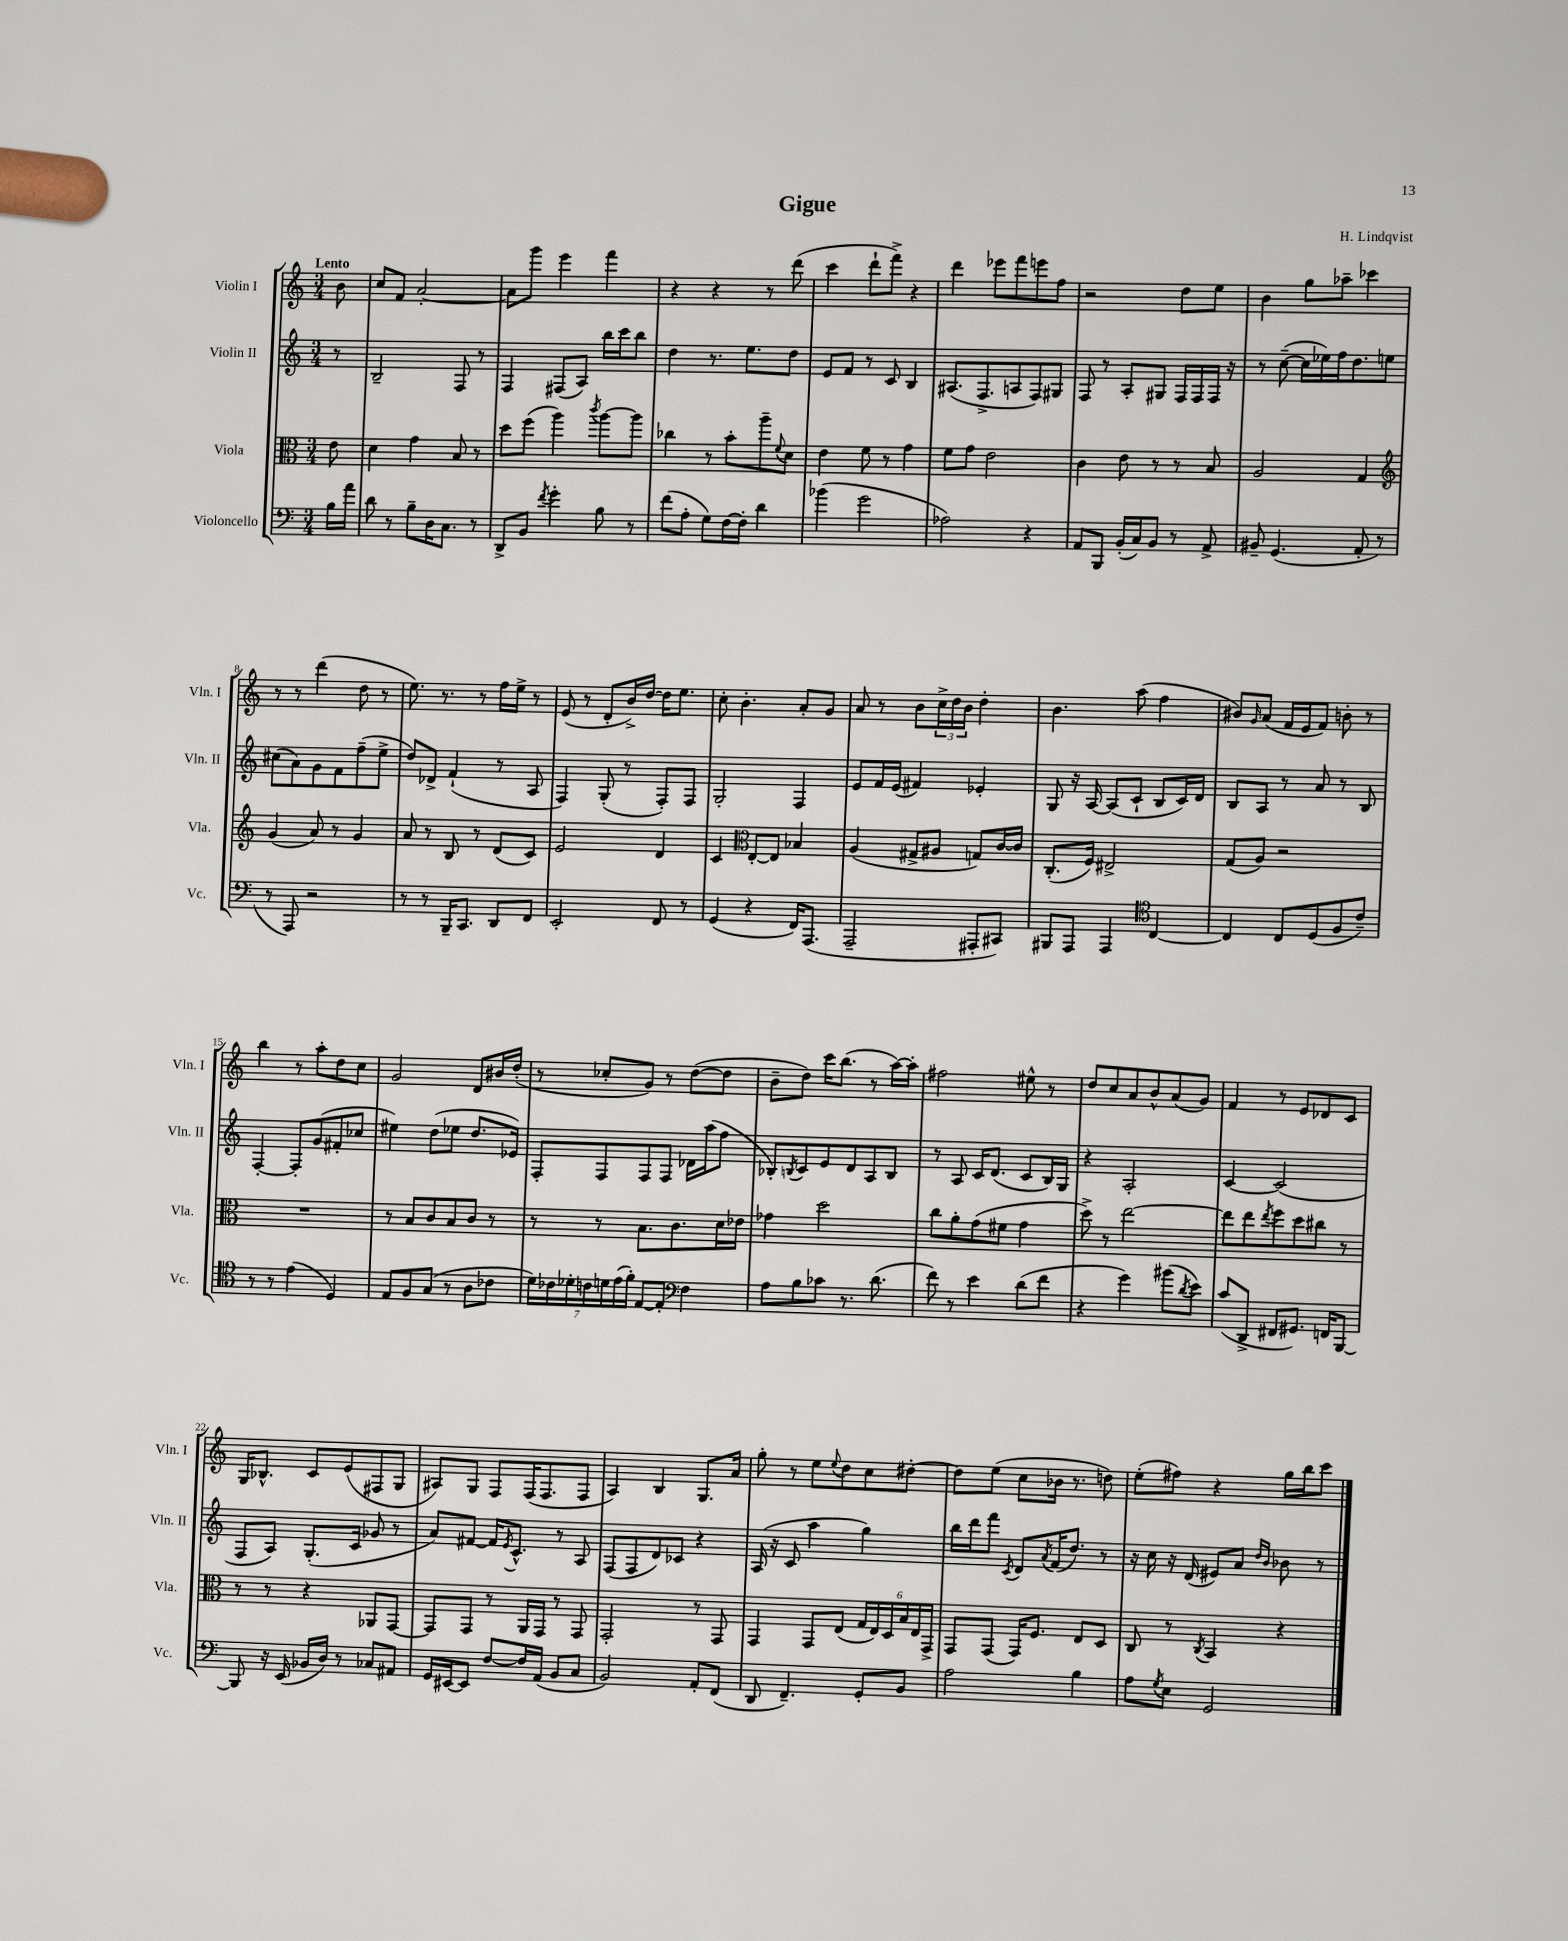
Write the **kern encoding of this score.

**kern	**kern	**kern	**kern
*staff4	*staff3	*staff2	*staff1
*clefF4	*clefC3	*clefG2	*clefG2
*k[]	*k[]	*k[]	*k[]
*M3/4	*M3/4	*M3/4	*M3/4
16B	8e	8r	8b
16a	.	.	.
=	=	=	=
8d	4d	2B~	8cc
8r	.	.	8f
8B~	4g	.	[2a'
16D	.	.	.
8.C	.	.	.
.	8B	8F	.
8r	8r	8r	.
=	=	=	=
8DD^	8dd	4F	8a]
8BB	(8ff	.	8ggg
8qf	.	.	.
4g'	4aa)	(8F#	4eee
.	.	8A)	.
.	8qccc	.	.
8B	[8aa	16bb	4fff
.	.	16ccc	.
8r	8aa]	8bb	.
=	=	=	=
(8f	4cc-	4dd	4r
8A'	.	.	.
8G)	8r	8.r	4r
[16F	8b'	.	.
16F']	.	8.ee	.
4d	8aa~	.	8r
.	8qqf	.	.
.	8d	8dd	(8ddd
=	=	=	=
(4b-	4e	8e	4ccc
.	.	8f	.
2g	8f	8r	8ddd`
.	8r	8c	8fff^)
.	4g	4B	4r
=	=	=	=
2A-)	8f	(8.A#	4ddd
.	8g	.	.
.	.	8.F^	.
.	2e	.	8eee-
.	.	8A	8fff
4r	.	8F)	8eee
.	.	8G#	8ff
=	=	=	=
8AA	4c	8F	2r
8BBB	.	8r	.
(16BB'	8e	8A'	.
16C)	.	.	.
8BB	8r	8G#	.
8r	8r	16F	8dd
.	.	16F	.
8AA^	8B	16F	8ee
.	.	16r	.
=	=	=	=
8BB#~	2A	8r	4b
(4.GG	.	([8cc~	.
.	.	16cc]	8gg
.	.	16ee-)	.
.	.	16ff	8aa-~
.	.	8.dd	.
8AA'	4G	.	4ccc-
8r	.	8ee	.
=	=	=	=
*	*clefG2	*	*
8r	(4g	(8cc#	8r
8AAA)	.	8a)	8r
2r	8a)	8g	(4ddd
.	8r	8f	.
.	4g	(8ff~	8dd
.	.	8ee^	8r
=	=	=	=
8r	8a	8dd)	8.ee)
8r	8r	8d-^	.
.	.	.	8.r
16BBB~	8B	(4f`	.
8.CC	.	.	.
.	8r	.	8r
8DD	(8d	8r	16ff
.	.	.	16ee^
8FF	8c)	8A	8r
=	=	=	=
2EE'	2e	4F)	(8e
.	.	.	8r
.	.	(8G'	8d'
.	.	8r	16b^)
.	.	.	[16dd
8FF	4d	8F')	16dd]
.	.	.	8.ee
8r	.	8F	.
=	=	=	=
(4GG	4c	2G'	8cc'
.	.	.	4.b'
*	*clefC3	*	*
4r	[8E'	.	.
.	8E]	.	.
16FF)	4B-	4F	8a'
(8.AAA	.	.	.
.	.	.	8g
=	=	=	=
2AAA~	(4A	8e	8a
.	.	16f	8r
.	.	(16e	.
.	8G#^	4f#)	8b
.	8A#	.	24cc^
.	.	.	24dd
.	.	.	24b
8AAA#'	8G)	4e-'	4dd'
8CC#)	[16c	.	.
.	16c]	.	.
=	=	=	=
8BBB#	(8.C'	8G	4.b
8AAA	.	16r	.
.	16F)	[16A	.
4AAA	2E#^	(8A]	.
.	.	8c`	(8aa
*clefC4	*	*	*
[4C	.	8B	4ff
.	.	16c)	.
.	.	16d	.
=	=	=	=
4C]	(8G	8B	8b#)
.	.	.	16qqg
.	8A)	8A	(8a
8C	2r	8r	16f
.	.	.	16e
(8D	.	8a	8f)
8F	.	8r	8b'
8c~)	.	8B	8r
=	=	=	=
8r	2.r	[4F'	4bb
8r	.	.	.
(4e	.	8F']	8r
.	.	(8g	8aa'
4D)	.	8f#'	8dd
.	.	8cc-	8cc
=	=	=	=
8E	8r	4ee#)	2g
8F	8B	.	.
(8G	8c	(8dd	.
8r	8B	8ee-	.
8A	8c	8.dd	8d
8c-	8r	.	16b#
.	.	16e-)	(16dd'
=	=	=	=
28d)	8r	8F'	8r
28c-	.	.	.
28d-'	.	.	.
28c	.	.	.
.	8r	8F	8cc-'
28d	.	.	.
(28e	.	.	.
28f')	.	.	.
[8E	8.B	8F	8g)
8E']	.	8F	8r
.	8.c	.	.
*clefF4	*	*	*
4F	.	16d-	([8dd
.	.	(16aa	.
.	16d	8ff	8dd]
.	16e-	.	.
=	=	=	=
8A	4g-	8B-')	8b~
.	.	8qB	.
8B	.	8c	8dd)
8c-	2dd	8e	16ccc
.	.	.	(8.bb
8.r	.	8d	.
.	.	8A	8r
(8.d	.	.	.
.	.	8B	[16aa)
.	.	.	16aa']
=	=	=	=
8f)	8cc	8r	2ff#
8r	8a'	8A	.
4e	(8g	16c	.
.	.	(8.d	.
.	8f#	.	.
(8d	4g	8c	8ee#^^
8f	.	16B)	8r
.	.	16G	.
=	=	=	=
4r	8dd^)	4r	8dd
.	8r	.	8cc
4g)	[2ee	2A'	8a
.	.	.	8b^^
(8b#	.	.	(8a
8qd	.	.	.
8e)	.	.	8g)
=	=	=	=
(8c	8ee]	[4c	4f
8DD^	8ee	.	.
.	8qee	.	.
8FF#	8ff	(2c]	8r
8.GG#)	8dd	.	8e
.	8cc#	.	8d-
16FF	.	.	.
[8BBB	8r	.	8c
=	=	=	=
8BBB]	8r	8F	16G
.	.	.	8.B-^^
16r	8r	8A)	.
(16EE	.	.	.
16BB-	4r	(8.G'	8c
16D)	.	.	.
8r	.	.	(8e
.	.	16c	.
8C-	8AA-	8g-	8F#
8AA#	[8GG	8r	8G
=	=	=	=
16GG	8GG]	8a)	8A#)
[16EE#	.	.	.
8EE#]	8GG	[8f#	8G
[8F	8r	16f#]	8F
.	.	8qe	.
.	.	8.c^^	.
16F]	16AA	.	(16F
(16AA	16GG	.	8.F
8BB	8r	8r	.
8C	8GG	8A	8F
=	=	=	=
2BB)	2GG'	(8F	4A)
.	.	8F	.
.	.	8d)	4B
.	.	8c-	.
8AA'	8r	4r	8.G
(8FF	8GG	.	.
.	.	.	16a
=	=	=	=
8DD	4GG	(16A	8gg'
.	.	16r	.
4.FF~)	.	8c	8r
.	8GG	4aa	8ee
.	.	.	8qqee
.	(8E	.	8dd
8GG'	24G	4gg)	8cc
.	24E)	.	.
.	24D	.	.
8BB	24B	.	[8dd#'
.	24E	.	.
.	24GG^	.	.
=	=	=	=
2A	8GG	16bb	8dd#]
.	.	16ddd	.
.	(8GG	8fff	(8ee
.	.	8qc	.
.	16GG)	8d	8cc
.	8.F	.	.
.	.	8qa	.
.	.	(16f	16b-
.	.	8.dd)	8.r
4B	8E	.	.
.	8D	8r	8dd)
=	=	=	=
8A	8C	16r	(8ee'
.	.	16cc	.
8qG	.	.	.
8E	8r	16r	8ff#)
.	.	(16d	.
.	8qC	.	.
2GG	4BB	8e#)	4r
.	.	8a	.
.	.	16qqdd	.
.	.	16qqb	.
.	4r	8b-	16gg
.	.	.	16bb
.	.	8r	8ccc
==	==	==	==
*-	*-	*-	*-
